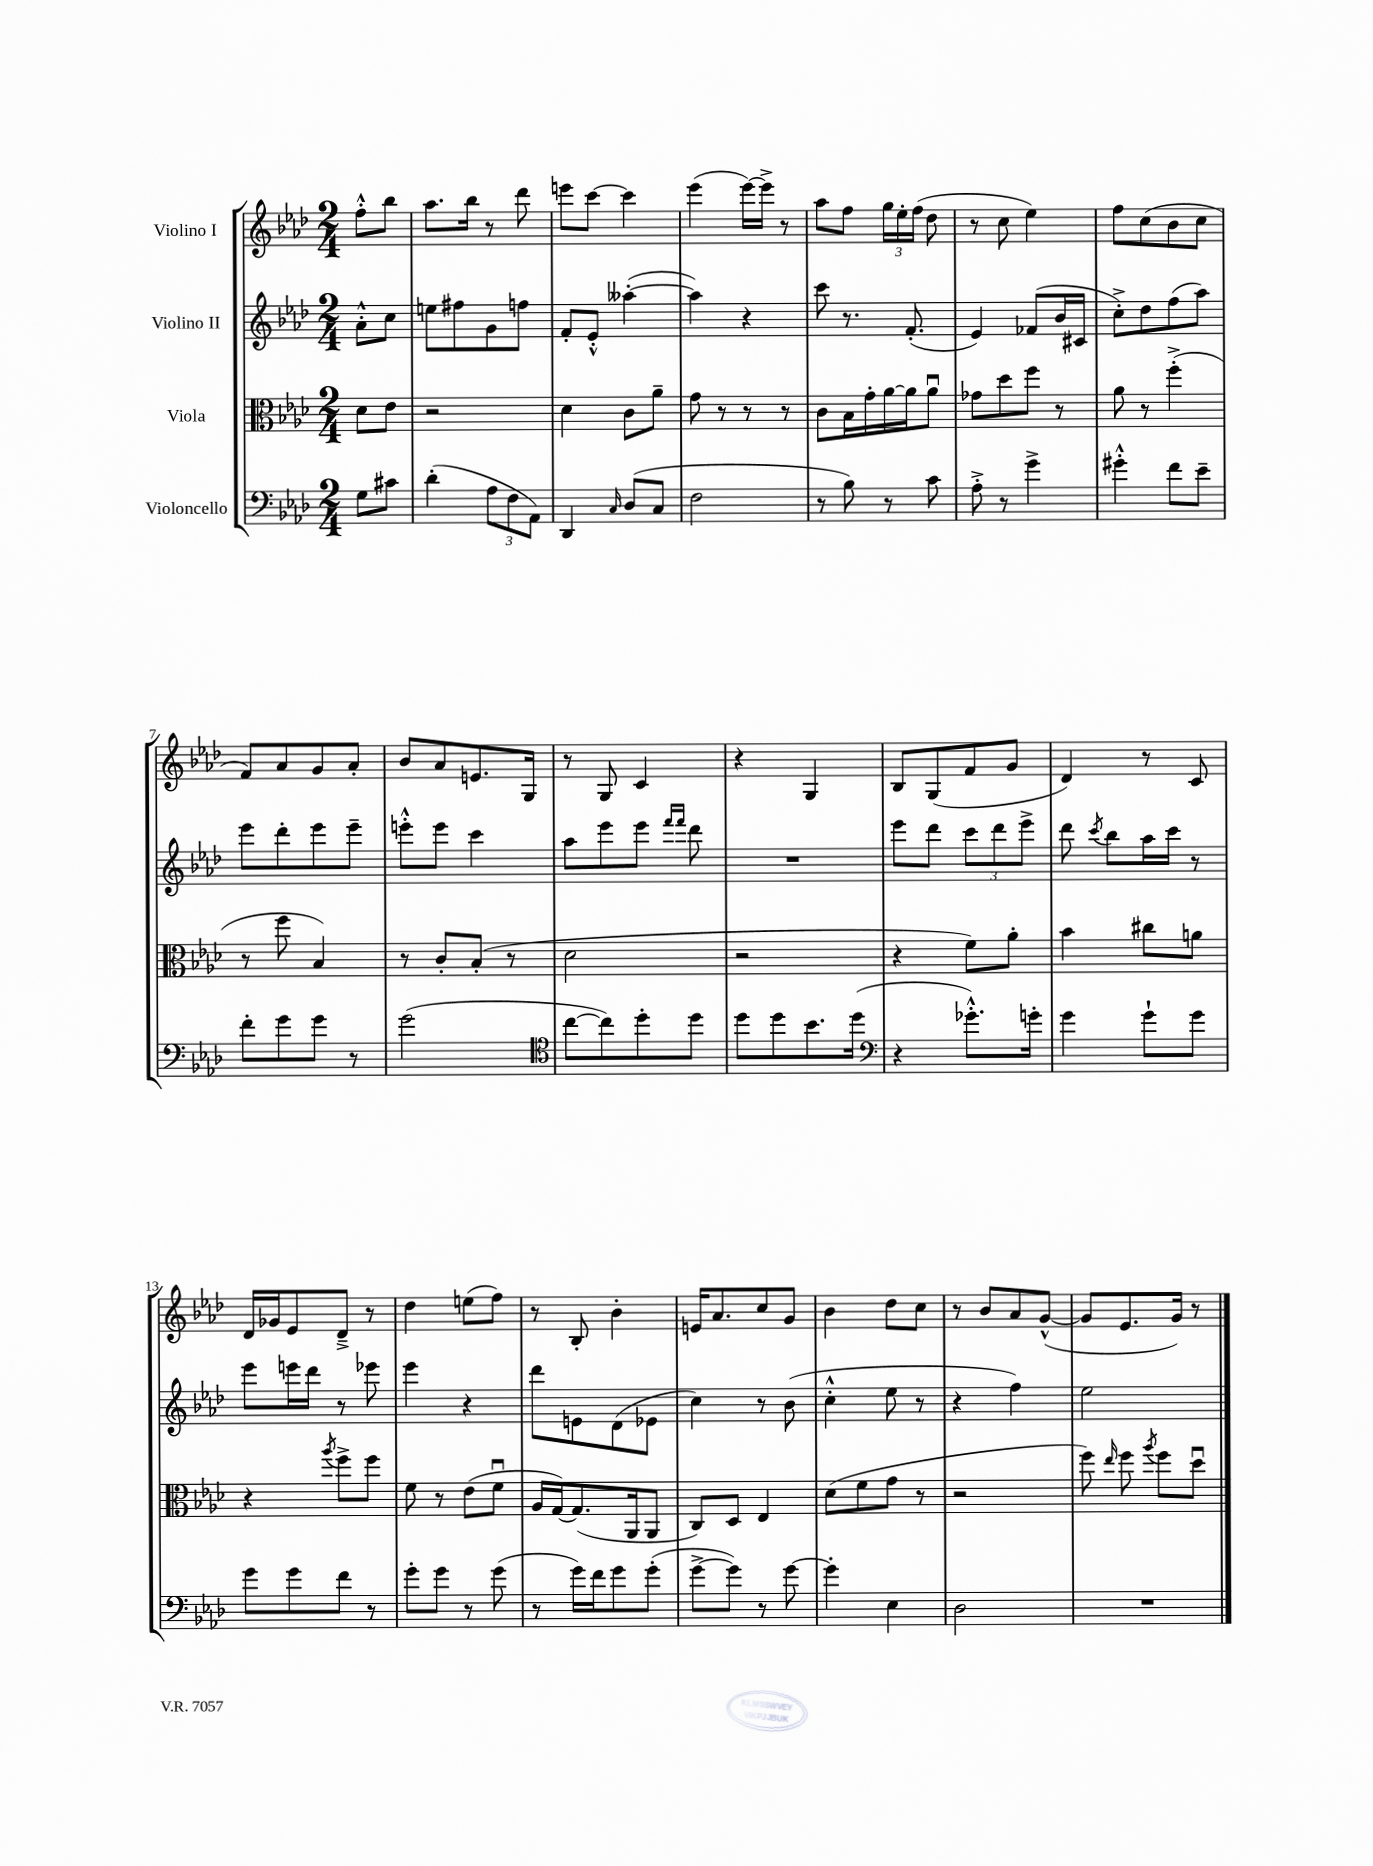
<<
\new StaffGroup <<
\new Staff = "s0" \with { instrumentName = "Violino I" } {
    \clef treble \key aes \major \numericTimeSignature \time 2/4 \partial 4
    \autoBeamOff f''8[-.-^ bes''8] |
    aes''8.[ bes''16] r8 des'''8 |
    e'''8[ c'''8]~ c'''4 |
    ees'''4( ees'''16[~) ees'''16]-> r8 |
    aes''8[ f''8] \tuplet 3/2 { g''16[ ees''16-. f''16]( } des''8 |
    r8 c''8 ees''4) |
    f''8[ c''8( bes'8 c''8] |
    f'8[) aes'8 g'8 aes'8]-. |
    bes'8[ aes'8 e'8. g16] |
    r8 g8 c'4 |
    r4 g4 |
    bes8[ g8( f'8 g'8] |
    des'4) r8 c'8 |
    des'16[ ges'16 ees'8 des'8]---> r8 |
    des''4 e''8[( f''8]) |
    r8 bes8-. bes'4-. |
    e'16[ aes'8. c''8 g'8] |
    bes'4 des''8[ c''8] |
    r8 bes'8[ aes'8 g'8]~-^( |
    g'8[ ees'8. g'16]) r8 \bar "|." |
}
\new Staff = "s1" \with { instrumentName = "Violino II" } {
    \clef treble \key aes \major \numericTimeSignature \time 2/4 \partial 4
    \autoBeamOff aes'8[-.-^ c''8] |
    e''8[ fis''8 g'8 f''8] |
    f'8[-. ees'8]-.-^ aeses''4~-.( |
    aeses''4) r4 |
    c'''8 r8. f'8.-.( |
    ees'4) fes'8[( bes'16 cis'16] |
    c''8[-.->) des''8 f''8( aes''8]) |
    ees'''8[ des'''8-. ees'''8 ees'''8]-- |
    e'''8[-.-^ e'''8] c'''4 |
    aes''8[ ees'''8 ees'''8] \grace { f'''16[ f'''16] } des'''8 |
    R2 |
    ees'''8[ des'''8] \tuplet 3/2 { c'''8[ des'''8 ees'''8]-> } |
    des'''8 \acciaccatura { c'''8 } bes''8[ aes''16 c'''16] r8 |
    ees'''8[ e'''16 des'''16] r8 ees'''8 |
    ees'''4 r4 |
    des'''8[ e'8 des'8( ees'8] |
    c''4) r8 bes'8( |
    c''4-.-^ ees''8 r8 |
    r4 f''4) |
    ees''2 \bar "|." |
}
\new Staff = "s2" \with { instrumentName = "Viola" } {
    \clef alto \key aes \major \numericTimeSignature \time 2/4 \partial 4
    \autoBeamOff des'8[ ees'8] |
    r2 |
    des'4 c'8[ aes'8]-- |
    g'8 r8 r8 r8 |
    c'8[ bes16 g'16-. aes'16~ aes'16 aes'8]\downbow |
    ges'8[ des''8 f''8] r8 |
    aes'8 r8 f''4-.->( |
    r8 f''8 bes4) |
    r8 c'8[-. bes8]-.( r8 |
    des'2 |
    r2 |
    r4 f'8[) aes'8]-. |
    bes'4 cis''8[ a'8] |
    r4 \acciaccatura { aes''8 } f''8[-> f''8] |
    f'8 r8 ees'8[( f'8]\downbow |
    aes16[ g16~) g8.( aes,16 aes,8] |
    c8[) des8] ees4 |
    des'8[( f'8 g'8] r8 |
    r2 |
    f''8) \grace { ees''16 } f''8 \acciaccatura { aes''8 } f''8[ des''8]\downbow \bar "|." |
}
\new Staff = "s3" \with { instrumentName = "Violoncello" } {
    \clef bass \key aes \major \numericTimeSignature \time 2/4 \partial 4
    \autoBeamOff g8[ cis'8] |
    des'4-.( \tuplet 3/2 { aes8[ f8 aes,8]) } |
    des,4 \grace { c16 } des8[( c8] |
    f2 |
    r8 bes8) r8 c'8 |
    aes8-.-> r8 g'4-> |
    gis'4-.-^ f'8[ ees'8]-- |
    f'8[-. g'8 g'8] r8 |
    g'2( |
    \clef tenor c''8[~ c''8) des''8-. des''8] |
    des''8[ des''8 bes'8. des''16]( |
    \clef bass r4 ges'8.[-.-^) g'16]-. |
    g'4 g'8[-! g'8] |
    g'8[ g'8 f'8] r8 |
    g'8[-. g'8] r8 g'8( |
    r8 g'16[) f'16 g'8 g'8]-.( |
    g'8[~-> g'8]) r8 g'8~ |
    g'4-. ees4 |
    des2 |
    R2 \bar "|." |
}
>>
>>
